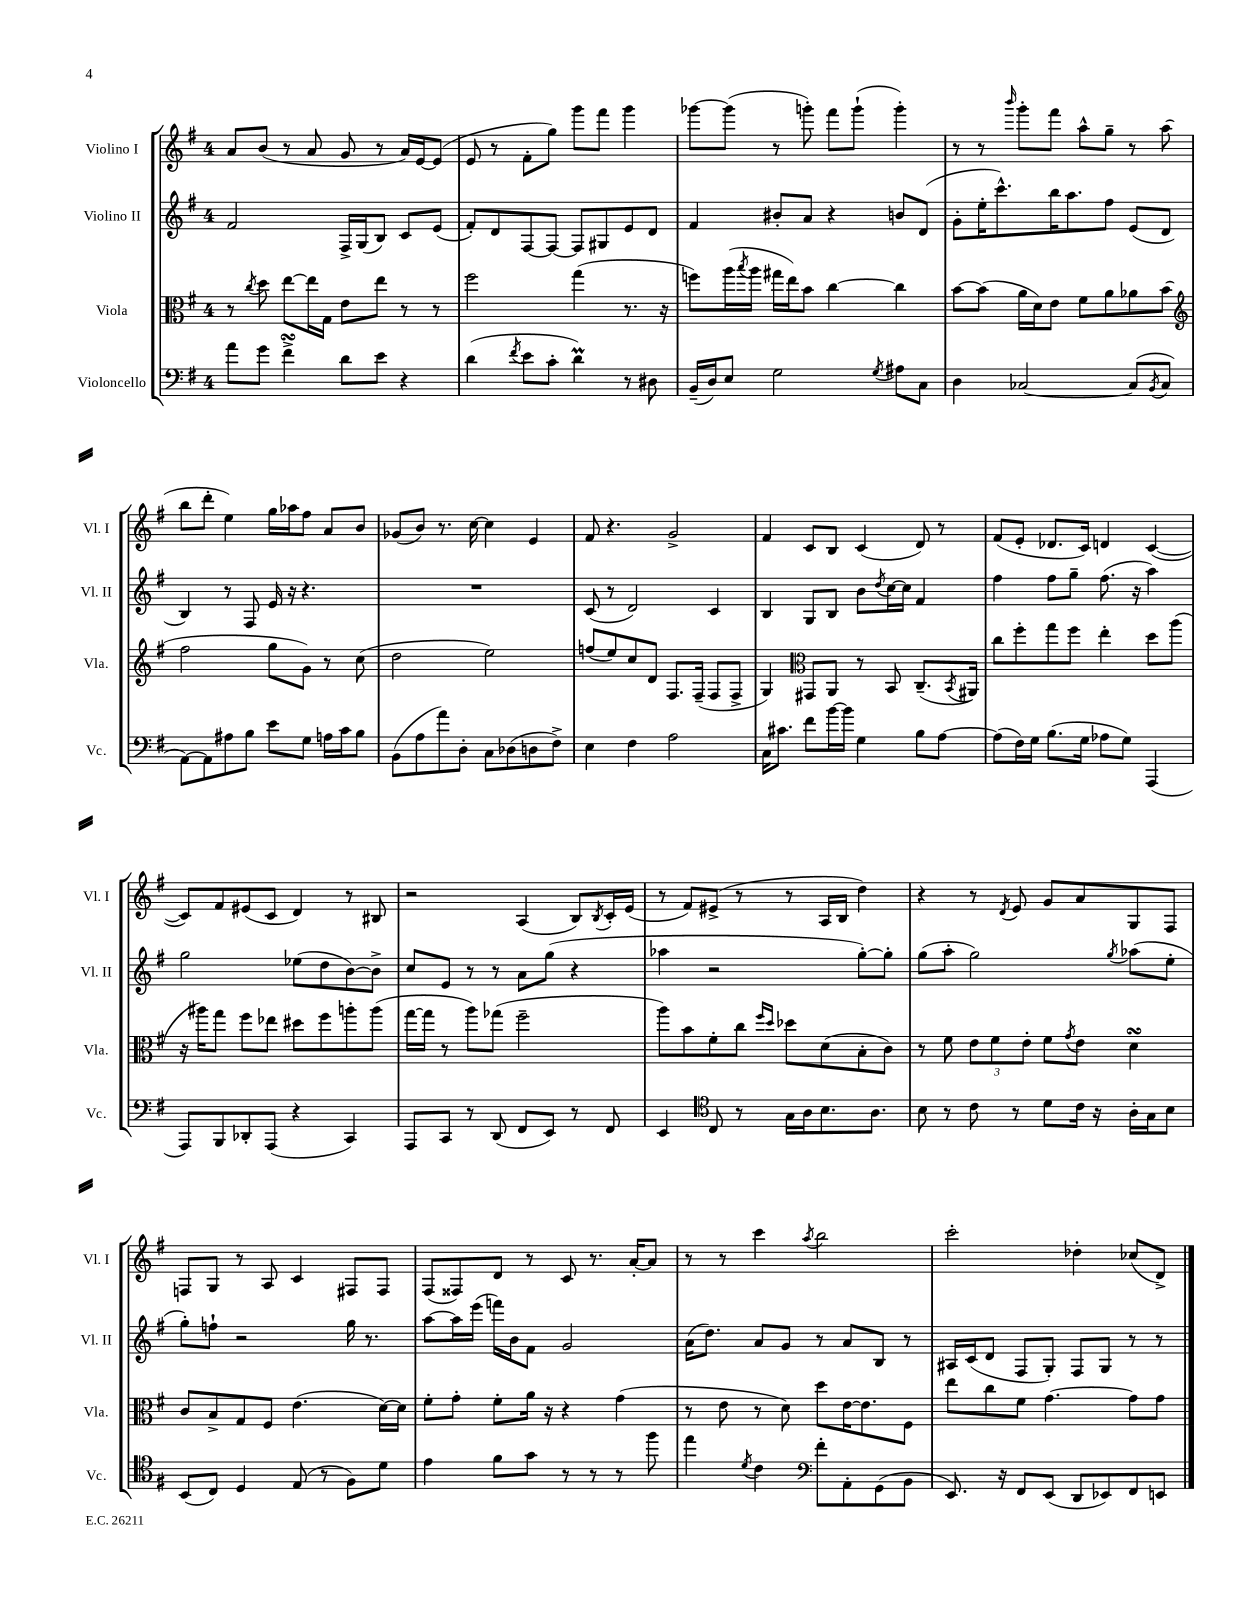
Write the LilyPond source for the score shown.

<<
\new StaffGroup <<
\new Staff = "s0" \with { instrumentName = "Violino I" shortInstrumentName = "Vl. I" } {
    \clef treble \key g \major \once \override Staff.TimeSignature.style = #'single-digit \time 4/4
    a'8 b'8( r8 a'8 g'8 r8 a'16) e'16~ e'8( |
    e'8 r8 fis'8-. g''8) g'''8 fis'''8 g'''4 |
    ges'''8~ ges'''8( r8 g'''8-.) fis'''8 g'''8-!( g'''4-.) |
    r8 r8 \grace { b'''16 } g'''8-. fis'''8 a''8-^ g''8-- r8 a''8( |
    b''8 d'''8-. e''4) g''16 aes''16 fis''8 a'8 b'8 |
    ges'8( b'8) r8. c''16~ c''4 e'4 |
    fis'8 r4. g'2-> |
    fis'4 c'8 b8 c'4( d'8) r8 |
    fis'8( e'8-. des'8. c'16) d'4 c'4~( |
    c'8) fis'8 eis'8( c'8 d'4) r8 bis8 |
    r2 a4( b8) \acciaccatura { b8 } c'16-. e'16( |
    r8 fis'8) eis'8->( r8 r8 a16 b16 d''4) |
    r4 r8 \acciaccatura { d'8 } e'8 g'8 a'8 g8 fis8 |
    f8 g8 r8 a8 c'4 fis8 fis8 |
    fis8( fisis8) d'8 r8 c'8 r8. a'16~-. a'8 |
    r8 r8 c'''4 \acciaccatura { a''8 } b''2 |
    c'''2-. des''4-. ces''8( d'8->) \bar "|." |
}
\new Staff = "s1" \with { instrumentName = "Violino II" shortInstrumentName = "Vl. II" } {
    \clef treble \key g \major \once \override Staff.TimeSignature.style = #'single-digit \time 4/4
    fis'2 fis16-> g16( b8) c'8 e'8( |
    fis'8-.) d'8 fis8~ fis8~ fis8 gis8 e'8 d'8 |
    fis'4 bis'8-. a'8 r4 b'8 d'8( |
    g'8-. e''16-. c'''8.-^) b''16 a''8. fis''8 e'8( d'8 |
    b4) r8 fis8 e'16 r16 r4. |
    R1 |
    c'8( r8 d'2) c'4 |
    b4 g8 b8 b'8 \acciaccatura { d''8 } c''16~ c''16 fis'4 |
    fis''4 fis''8 g''8-- fis''8.( r16 a''4) |
    g''2 ees''8( d''8 b'8~) b'8-> |
    c''8 e'8 r8 r8 a'8 g''8( r4 |
    aes''4 r2 g''8~-.) g''8-. |
    g''8( a''8-. g''2) \acciaccatura { g''8 } aes''8( e''8-. |
    g''8-.) f''8-! r2 g''16 r8. |
    a''8~ a''16 e'''16( f'''16) b'16 fis'8 g'2 |
    a'16( d''8.) a'8 g'8 r8 a'8 b8 r8 |
    ais16 c'16( d'8 fis8 g8-.) fis8 g8 r8 r8 \bar "|." |
}
\new Staff = "s2" \with { instrumentName = "Viola" shortInstrumentName = "Vla." } {
    \clef alto \key g \major \once \override Staff.TimeSignature.style = #'single-digit \time 4/4
    r8 \acciaccatura { c''8 } d''8 e''8~ e''16 g16 e'8 e''8 r8 r8 |
    fis''2 g''4( r8. r16 |
    f''8) a''16( \acciaccatura { b''8 } a''16 gis''16 e''16) b'8 c''4~ c''4 |
    b'8~ b'8( a'16 d'16) e'8 fis'8 a'8 aes'8 b'8( |
    \clef treble fis''2 g''8 g'8) r8 c''8( |
    d''2 e''2) |
    f''8( e''8) c''8 d'8 fis8. fis16--( fis8 fis8-> |
    g4) \clef alto gis,8 a,8 r8 b,8 c8.--( \acciaccatura { b,8 } ais,16) |
    c''8 fis''8-. g''8 fis''8 e''4-. d''8 a''8( |
    r16 ais''16) g''8 fis''8 ees''8 dis''8 fis''8 a''8-. a''8( |
    g''16~ g''16 r8 a''8) ges''8( fis''2-- |
    a''8) b'8 fis'8-. c''8 \grace { fis''16 d''16 } des''8 d'8( b8-. c'8) |
    r8 fis'8 \tuplet 3/2 { e'8 fis'8 e'8-. } fis'8 \acciaccatura { g'8 } e'8 d'4\turn |
    c'8 b8-> g8 fis8 e'4.( d'16~) d'16 |
    fis'8-. g'8-. fis'8-. a'16 r16 r4 g'4( |
    r8 e'8 r8 d'8) d''8 e'16~ e'8. fis8 |
    e''8 c''8 fis'8 g'4.~ g'8 g'8 \bar "|." |
}
\new Staff = "s3" \with { instrumentName = "Violoncello" shortInstrumentName = "Vc." } {
    \clef bass \key g \major \once \override Staff.TimeSignature.style = #'single-digit \time 4/4
    a'8 g'8 fis'4->\turn d'8 e'8 r4 |
    d'4( \acciaccatura { fis'8 } e'8 c'8-. d'4\prall) r8 dis8 |
    b,16--( d16) e8 g2 \acciaccatura { g8 } ais8 c8 |
    d4 ces2~ ces8( \acciaccatura { b,8 } ces8 |
    a,8~) a,8 ais8 b8 e'8 g8 a16 c'16 b8 |
    b,8( a8 a'8) d8-. c8 des8( d8 fis8->) |
    e4 fis4 a2 |
    c16 cis'8. fis'8 b'16~ b'16 g4 b8 a8~ |
    a8( fis16) g16 b8.( g16 aes8 g8) a,,4( |
    a,,8) b,,8 des,8-. a,,8( r4 c,4) |
    a,,8 c,8 r8 d,8( fis,8 e,8) r8 fis,8 |
    e,4 \clef tenor c8 r8 g16 a16 b8. a8. |
    b8 r8 c'8 r8 d'8 c'16 r16 a16-. g16 b8 |
    b,8( c8) d4 e8( r8 fis8) d'8 |
    e'4 fis'8 g'8 r8 r8 r8 fis''8 |
    e''4 \acciaccatura { d'8 } c'4 \clef bass fis'8-. a,8-. g,8( b,8 |
    e,8.) r16 fis,8 e,8( d,8 ees,8) fis,8 e,8 \bar "|." |
}
>>
>>
\layout { \context { \Score \remove "Bar_number_engraver" } }
